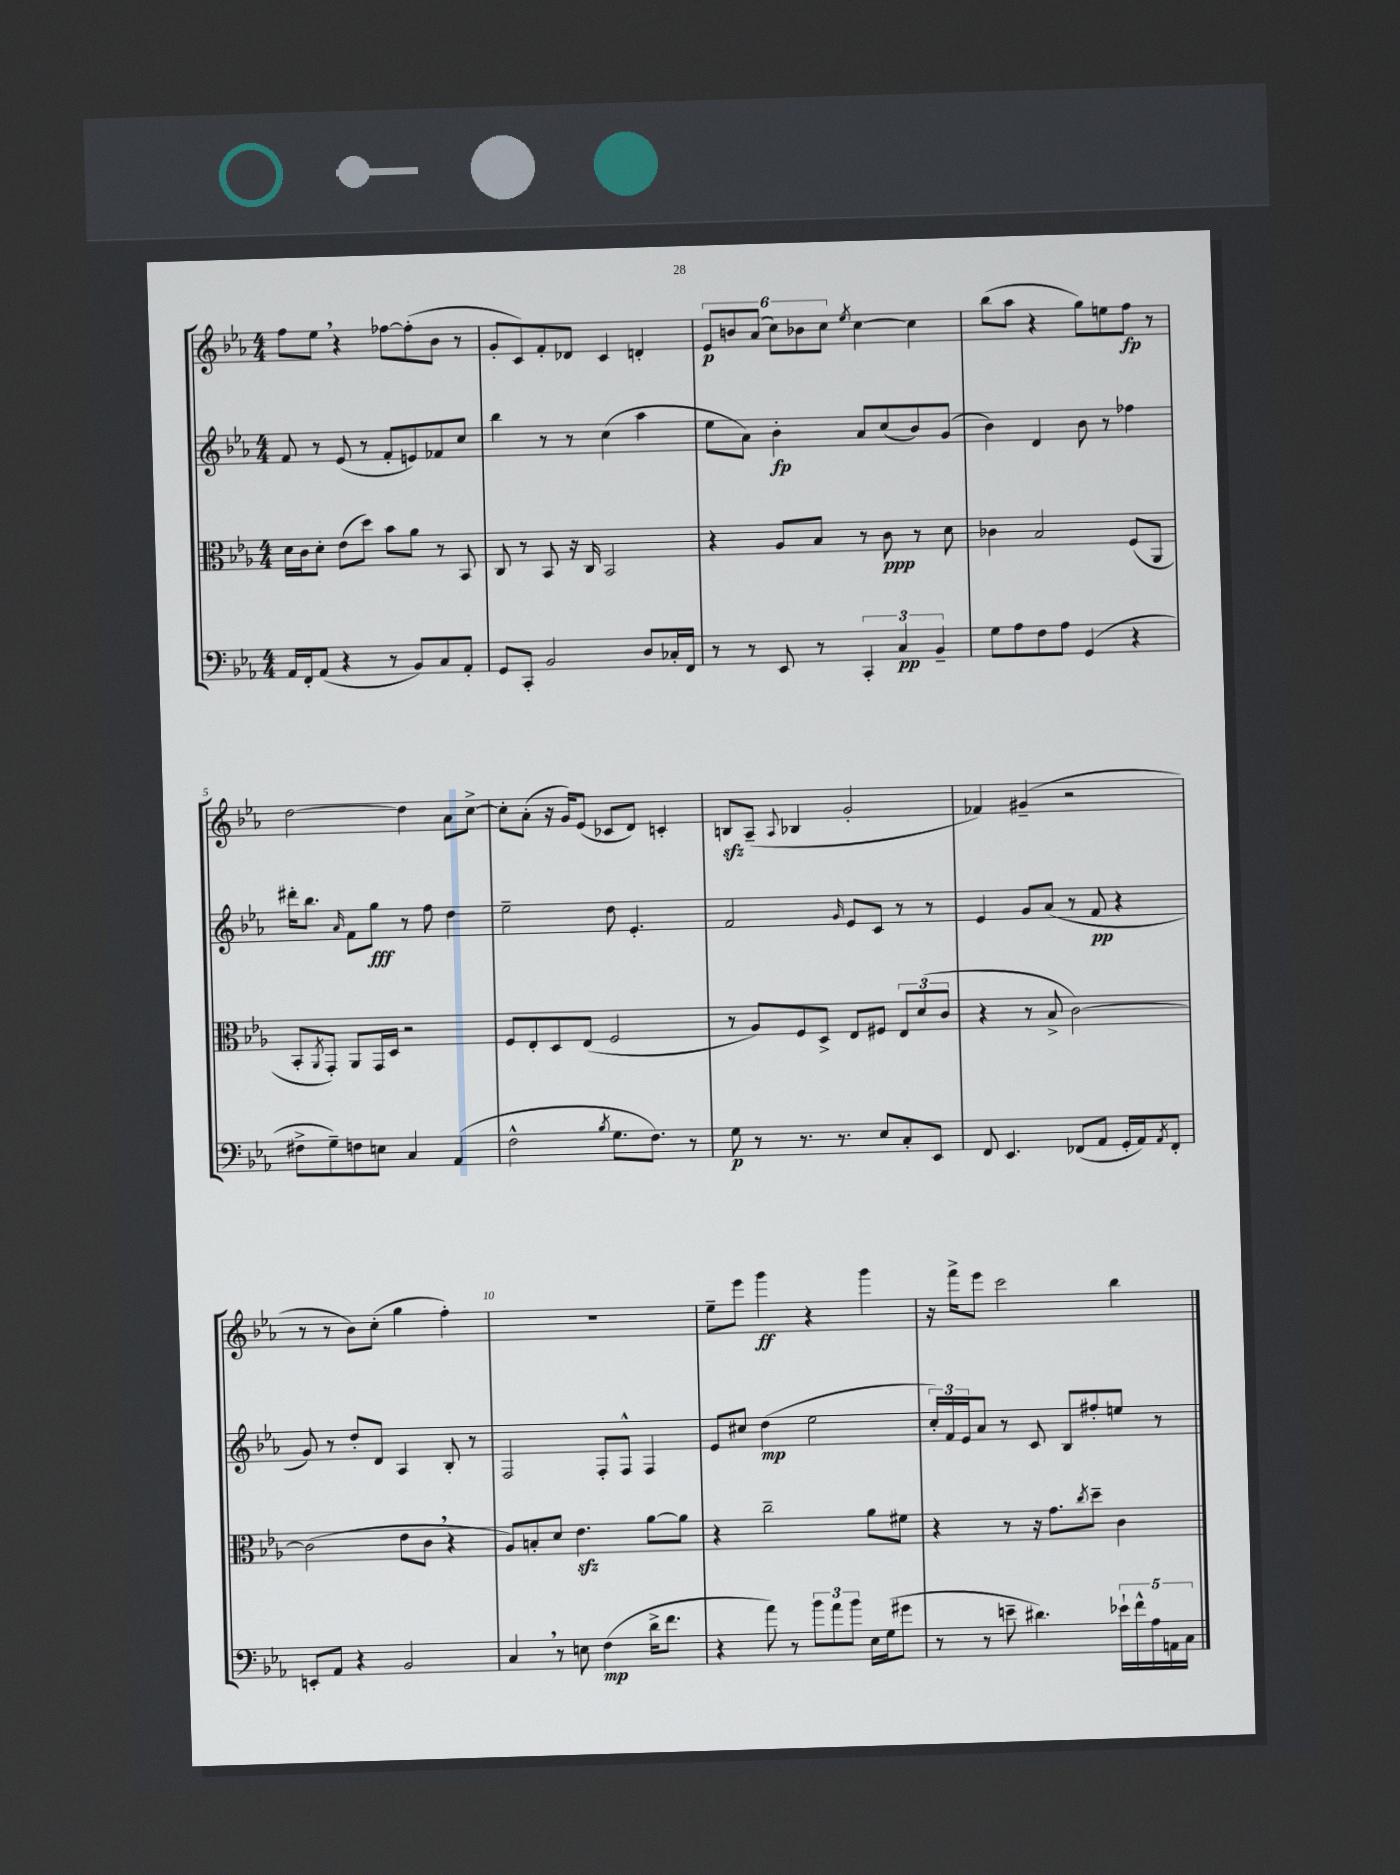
<<
\new StaffGroup <<
\new Staff = "s0" {
    \clef treble \key ees \major \numericTimeSignature \time 4/4
    f''8 ees''8 \breathe r4 fes''8~ fes''8-.( bes'8 r8 |
    g'8-. c'8) f'8-. des'8 c'4 d'4-. |
    \tuplet 6/4 { ees'8\p b'8 aes'8( c''8) bes'8 c''8 } \acciaccatura { ees''8 } c''4~ c''4 |
    bes''8( aes''8 r4 g''8) e''8 f''8\fp r8 |
    d''2~ d''4 aes'8 c''8~-> |
    c''8-. aes'8-.( r16 g'16) ees'8( ces'8 d'8) c'4-. |
    b8\sfz aes8--( \appoggiatura { aes8 } bes4 g'2-. |
    fes'4) gis'4--( r2 |
    r8 r8 bes'8) c''8-.( g''4 f''4-.) |
    R1 |
    ees''8-- ees'''8 g'''4\ff r4 g'''4 |
    r16 f'''16-> ees'''8 c'''2 bes''4 \bar "|." |
}
\new Staff = "s1" {
    \clef treble \key ees \major \numericTimeSignature \time 4/4
    f'8 r8 ees'8( r8 f'8-. e'8) fes'8 c''8 |
    bes''4 r8 r8 c''4( aes''4 |
    ees''8 aes'8) bes'4-.\fp aes'8 c''8( bes'8) g'8( |
    bes'4) d'4 bes'8 r8 fes''4 |
    dis'''16-. bes''8. \grace { aes'16 } f'8 g''8\fff r8 f''8 d''4 |
    ees''2-- d''8 ees'4.-. |
    f'2 \grace { g'16 } ees'8 c'8 r8 r8 |
    ees'4 g'8 aes'8( r8 f'8\pp r4 |
    g'8) r8 d''8-. d'8 aes4 bes8-. r8 |
    f2 f8-. f8-^ f4 |
    ees'8 cis''8 d''4\mp( ees''2 |
    \tuplet 3/2 { c''16-.) f'16 ees'16 } aes'8 r8 c'8 bes8 fis''8-. e''8 r8 \bar "|." |
}
\new Staff = "s2" {
    \clef alto \key ees \major \numericTimeSignature \time 4/4
    d'16 c'16 d'8-. ees'8( d''8) bes'8 aes'8 r8 bes,8 |
    c8 r8 bes,8 r16 c16 bes,2 |
    r4 aes8 bes8 r8 c'8\ppp r8 d'8 |
    ces'4 bes2 f8( aes,8 |
    bes,8-. \acciaccatura { aes,8 } g,8-.) aes,8 g,16 d16 r2 |
    f8 ees8-. d8 ees8( f2 |
    r8 aes8) f8 d8-> ees8 fis8 \tuplet 3/2 { ees8 d'8( c'8 } |
    r4 r8 bes8-> c'2~) |
    c'2( ees'8 c'8 \breathe r4 |
    aes8) b8-. d'8 ees'4.\sfz aes'8~ aes'8 |
    r4 c''2-- aes'8 fis'8 |
    r4 r8 r16 g'8. \acciaccatura { c''8 } d''8-- c'4 \bar "|." |
}
\new Staff = "s3" {
    \clef bass \key ees \major \numericTimeSignature \time 4/4
    aes,16 f,16-. aes,8( r4 r8 bes,8) c8 aes,8-. |
    g,8 c,8-. bes,2 d8 ces16-. f,16 |
    r8 r8 ees,8 r8 \tuplet 3/2 { c,4-. c4\pp bes,4-- } |
    g8 aes8 f8 aes8 g,4( r4 |
    fis8-> g8--) f8 e8 c4 aes,4( |
    f2-^ \acciaccatura { bes8 } g8. f8.) r8 |
    g8\p r8 r8. r8. ees8 c8-. ees,8 |
    f,8 ees,4. fes,8( aes,8 g,16-. aes,16) \acciaccatura { aes,8 } fes,8-. |
    e,8-. aes,8 r4 bes,2 |
    c4 \breathe r8 e8 f4\mp( d'16-> f'8. |
    r4 aes'8) r8 \tuplet 3/2 { bes'8 aes'8 bes'8 } ees16 g16( gis'8 |
    r8 r8 e'8-- dis'4.) \tuplet 5/4 { ees'16-! f'16-^ aes16 a,16 c16 } \bar "|." |
}
>>
>>
\layout { \context { \Score \override BarNumber.break-visibility = ##(#f #t #t) barNumberVisibility = #(every-nth-bar-number-visible 5) } }
